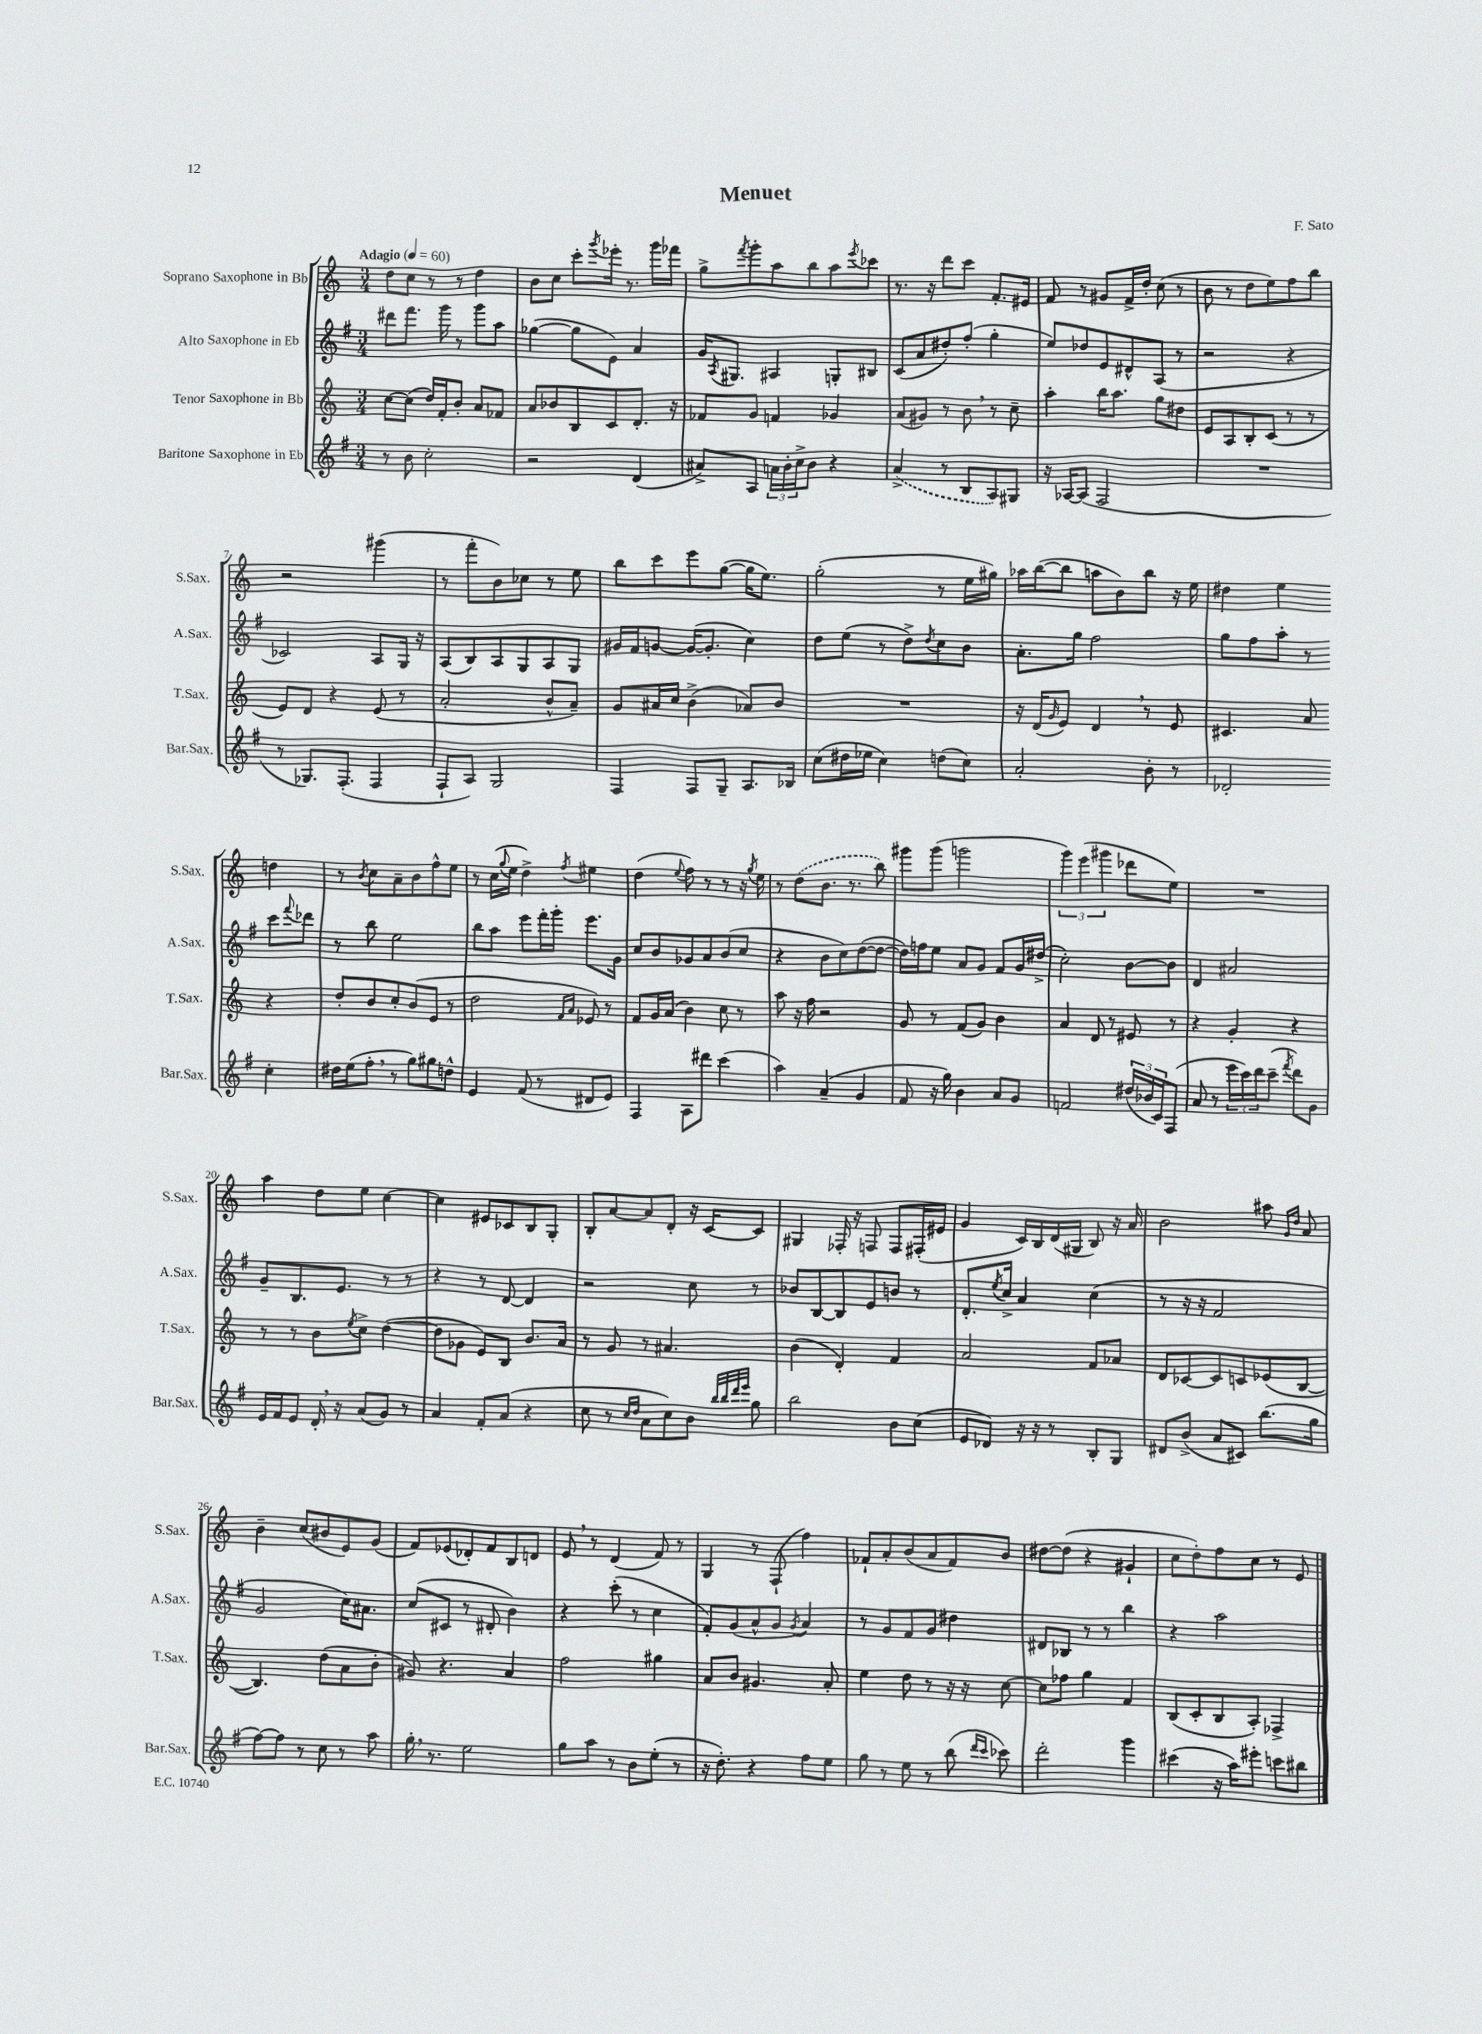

**kern	**kern	**kern	**kern
*staff4	*staff3	*staff2	*staff1
*clefG2	*clefG2	*clefG2	*clefG2
*k[f#]	*k[]	*k[f#]	*k[]
*M3/4	*M3/4	*M3/4	*M3/4
*MM60	*MM60	*MM60	*MM60
8r	[8cc	8ddd#	8dd
8b	(8cc]	8.fff#	8cc
2cc'	16dd)	.	8r
.	16f'	16ggg	.
.	8b'	8r	8r
.	8a	8ggg	4dd
.	8f-	8aa	.
=	=	=	=
2r	8a	([4gg-	8b
.	8b-	.	8cc
.	8B	8gg-]	8ccc'
.	.	.	8qggg
.	8c	8e)	16eee-'
.	.	.	8.r
(4d	8.d'	4a	.
.	.	.	16ggg
.	16r	.	16fff-
=	=	=	=
8a#^)	8f-	16g	8gg^
.	.	8qA	.
.	.	8.G#	.
.	.	.	8qfff
8A	8g	.	8ggg'
24a	4f	4A#	8aa
24b'	.	.	.
24cc^	.	.	.
8b	.	.	8bb
4r	4g-	8G'	8aa
.	.	.	8qeee
.	.	8B#	8ccc-
=	=	=	=
(4a^	(8a	(8c	8.r
.	8g#)	8a	.
.	.	.	16r
8r	8r	8dd#')	8ddd
8B	8b	(8ff#'	8ccc
8A)	8r	4gg'	8.f'
8G#	8cc~	.	.
.	.	.	16e#
=	=	=	=
16r	4aa'	8ee)	8f
[16A-	.	.	.
(8A-]	.	8dd-	8r
2F#	16bb	8e	8g#
.	8.aa	.	.
.	.	8d#^^	16f^
.	.	.	16dd'
.	8gg	(8A	(8cc
.	8dd#	8r	8r
=	=	=	=
2.r	8e	2r	8b
.	8A	.	8r
.	8B'	.	8dd
.	(8c	.	8ee)
.	8r	4r	8ff
.	8r	.	8bb
=	=	=	=
8r	8e)	2c-)	2r
8.G-)	8d	.	.
.	4r	.	.
(8.F#'	.	.	.
4F#	(8e	8A	(4ggg#
.	8r	16G	.
.	.	16r	.
=	=	=	=
8F#`	2a'	(8A	8r
8A)	.	8B)	8fff'
2G	.	8A	8b)
.	.	8G	8cc-
.	8b^^	8A	8r
.	8a~)	8G	8ee
=	=	=	=
4F#	8g	16g#	8bb
.	.	16f#	.
.	16a#	[8g	8ccc
.	16cc	.	.
8F#	(4b^	(16g_	8eee
.	.	8.g']	.
8G~	.	.	([8gg
8.A	8a-)	4cc)	16gg]
.	.	.	8.ee)
.	8b	.	.
16B-	.	.	.
=	=	=	=
(8cc	2.r	8dd	(2gg'
16dd#	.	(8ee	.
16ee-	.	.	.
4cc)	.	8r	.
.	.	8dd^)	.
.	.	8qdd	.
(8dd	.	8cc	8r
8cc)	.	8b	16ee
.	.	.	16gg#)
=	=	=	=
2a'	16r	8.a'	16aa-
.	(16d	.	([16bb
.	16qqg	.	.
.	8e)	.	8bb]
.	.	16gg	.
.	4d	2ff#	8aa
.	.	.	8b)
8b'	8r	.	8bb
8r	8e	.	16r
.	.	.	16ee
=	=	=	=
2d-'	4.c#	8gg	4dd#
.	.	8ff#	.
.	.	8aa'	4ee
.	8a	8r	.
4cc'	4r	8ccc	4dd
.	.	8qqfff#	.
.	.	8ddd-	.
=	=	=	=
16dd#	8dd'	8r	8r
(16ee	.	.	.
.	.	.	8qb
8ff#'	8b	8bb	8cc
8r	8cc'	2ee	8a~
8gg)	(8b	.	8b
8gg#	8e	.	8ff^^
8dd^^	8r	.	8ee
=	=	=	=
4e	2dd	8bb	8r
.	.	8aa	(16cc
.	.	.	8qqgg
.	.	.	16ee
(8f#	.	8eee	4dd^)
8r	.	16fff#'	.
.	.	16ggg'	.
.	16qqf	.	.
.	16qqa	.	8qff
8d#	8e-)	8.eee	4ee#
8e)	8r	.	.
.	.	16g	.
=	=	=	=
4F#	8f	8cc	(4dd
.	16g	8b	.
.	(16a	.	.
.	.	.	8qqee
8A	4b)	8g-	8ff)
8ddd#	.	8a	8r
(4ccc	8cc	(8b	8r
.	8r	8cc	16r
.	.	.	8qgg
.	.	.	16ee
=	=	=	=
4aa)	8aa	4r	8r
.	16r	.	(8dd
.	16ff	.	.
(4a~	2r	8b	8.b
.	.	8cc)	.
.	.	.	8.r
4g	.	([8dd	.
.	.	8dd_	8bb)
=	=	=	=
8f#	8g	16dd])	8ggg#
.	.	16ff	.
16r	8r	8ee	(8ggg#
16gg)	.	.	.
4b	(8f	8a	2ggg
.	8g)	8g	.
8a	4b	8f#	.
8g	.	16g	.
.	.	(16dd#^	.
=	=	=	=
2f	4a	2cc')	6ggg)
.	.	.	(6eee
.	8d	.	.
.	.	.	6ggg#
.	8r	.	.
(24dd#	8e#	[8b	8ddd-
24b-	.	.	.
24c)	.	.	.
(8F#	8r	8b]	8ee)
=	=	=	=
8a	4r	4d	2.r
8r	.	.	.
24eee	4g'	2a#	.
24ccc)	.	.	.
24ddd	.	.	.
(8ccc~	.	.	.
8qfff#	.	.	.
8ddd)	4r	.	.
8g	.	.	.
=	=	=	=
16e	8r	8g~	4aa
16f#	.	.	.
8e	8r	8.B	.
16d'	8b	.	8dd
16r	.	8.e	.
.	8qee	.	.
(8a	8cc^	.	8ee
8g)	([4dd	8r	[4cc
8r	.	8r	.
=	=	=	=
4a	8dd]	4r	4cc]
.	8g-	.	.
8f#'	8e)	8r	8e#
(8a	8B	[8d	8c-
4r	8.b	4d]	8B
.	.	.	8G'
.	16a	.	.
=	=	=	=
8cc	8r	2r	8B'
8r	8g	.	[8a
16qqcc	.	.	.
16qqdd	.	.	.
8a	8r	.	8a]
8cc)	4.a#	.	8d'
8b	.	8cc	16r
.	.	.	[16c
32qqbb	.	.	.
32qqbb	.	.	.
32qqddd	.	.	.
32qqeee	.	.	.
8gg	.	8r	8c]
=	=	=	=
2bb	(4b	8b-	4G#
.	.	[8B	.
.	4d')	8B]	16F-'
.	.	.	16r
.	.	8e	8F
8b	4f	8b	8F
(8cc	.	8r	(16F#'
.	.	.	16e#
=	=	=	=
8e	2a	8.d'	4g
8d-)	.	.	.
.	.	8qee	.
.	.	16cc^	.
16r	.	4a	16c)
16r	.	.	16B
8r	.	.	(16d
.	.	.	16G#
8B'	8f	(4cc	8B)
8G	8a-	.	16r
.	.	.	16a
=	=	=	=
8d#	8d	8r	2b
(8b^	[8c-	16r	.
.	.	16r	.
8a	8c-]	2f#	.
8c#)	8c	.	.
(8.bb	(8e-	.	8aa#
.	.	.	16qqg
.	.	.	16qqdd
.	[8B	.	8a
16gg	.	.	.
=	=	=	=
[8ff#)	4.B])	2g	4b~
8ff#]	.	.	.
8r	.	.	(8cc
8cc	(8dd	.	8b#
8r	8a	16cc)	8e)
.	.	8.a#	.
8aa	8b'	.	(8g
=	=	=	=
16gg'	8g#)	(8cc	8f)
8.r	.	.	.
.	4.r	8c#	(8e-
2ee	.	8r	8d-')
.	.	8d#'	8f
.	4a	4b)	8B
.	.	.	8d
=	=	=	=
8gg	2ff	4r	8e
8aa	.	.	8r
8r	.	(8ccc'	(4d
8b	.	8r	.
(8ee'	4gg#	4cc	8f)
8r	.	.	8r
=	=	=	=
16r	8a	8f#')	4G
8.dd')	.	.	.
.	8b	(8g	.
4r	4.g#	8a^^	8r
.	.	8g	(8F`
.	.	8qg	.
8ff#	.	4a)	4ff)
8ee	8a'	.	.
=	=	=	=
8gg	4ee	8r	8f-`
8r	.	8g	8a'
8ee	8dd	8f#	(8b
8r	8r	8g	8a
(8bb	16r	4dd#	8f-)
.	16r	.	.
16qqddd	.	.	.
16qqccc	.	.	.
8ccc-)	[8cc	.	8b
=	=	=	=
2ddd'	8cc]	8d#	[8dd#
.	8ff-	8B-	(8dd#]
.	4gg	8r	4r
.	.	8r	.
4ggg	4f	4bb	4g#`
=	=	=	=
(4ccc#	(8B	4r	8cc
.	8c'	.	8dd')
16r	8B	2aa	8ff
16aa)	.	.	.
8eee#'	8A')	.	8cc
8ccc	4F-^	.	8r
8bb#	.	.	8e
==	==	==	==
*-	*-	*-	*-
